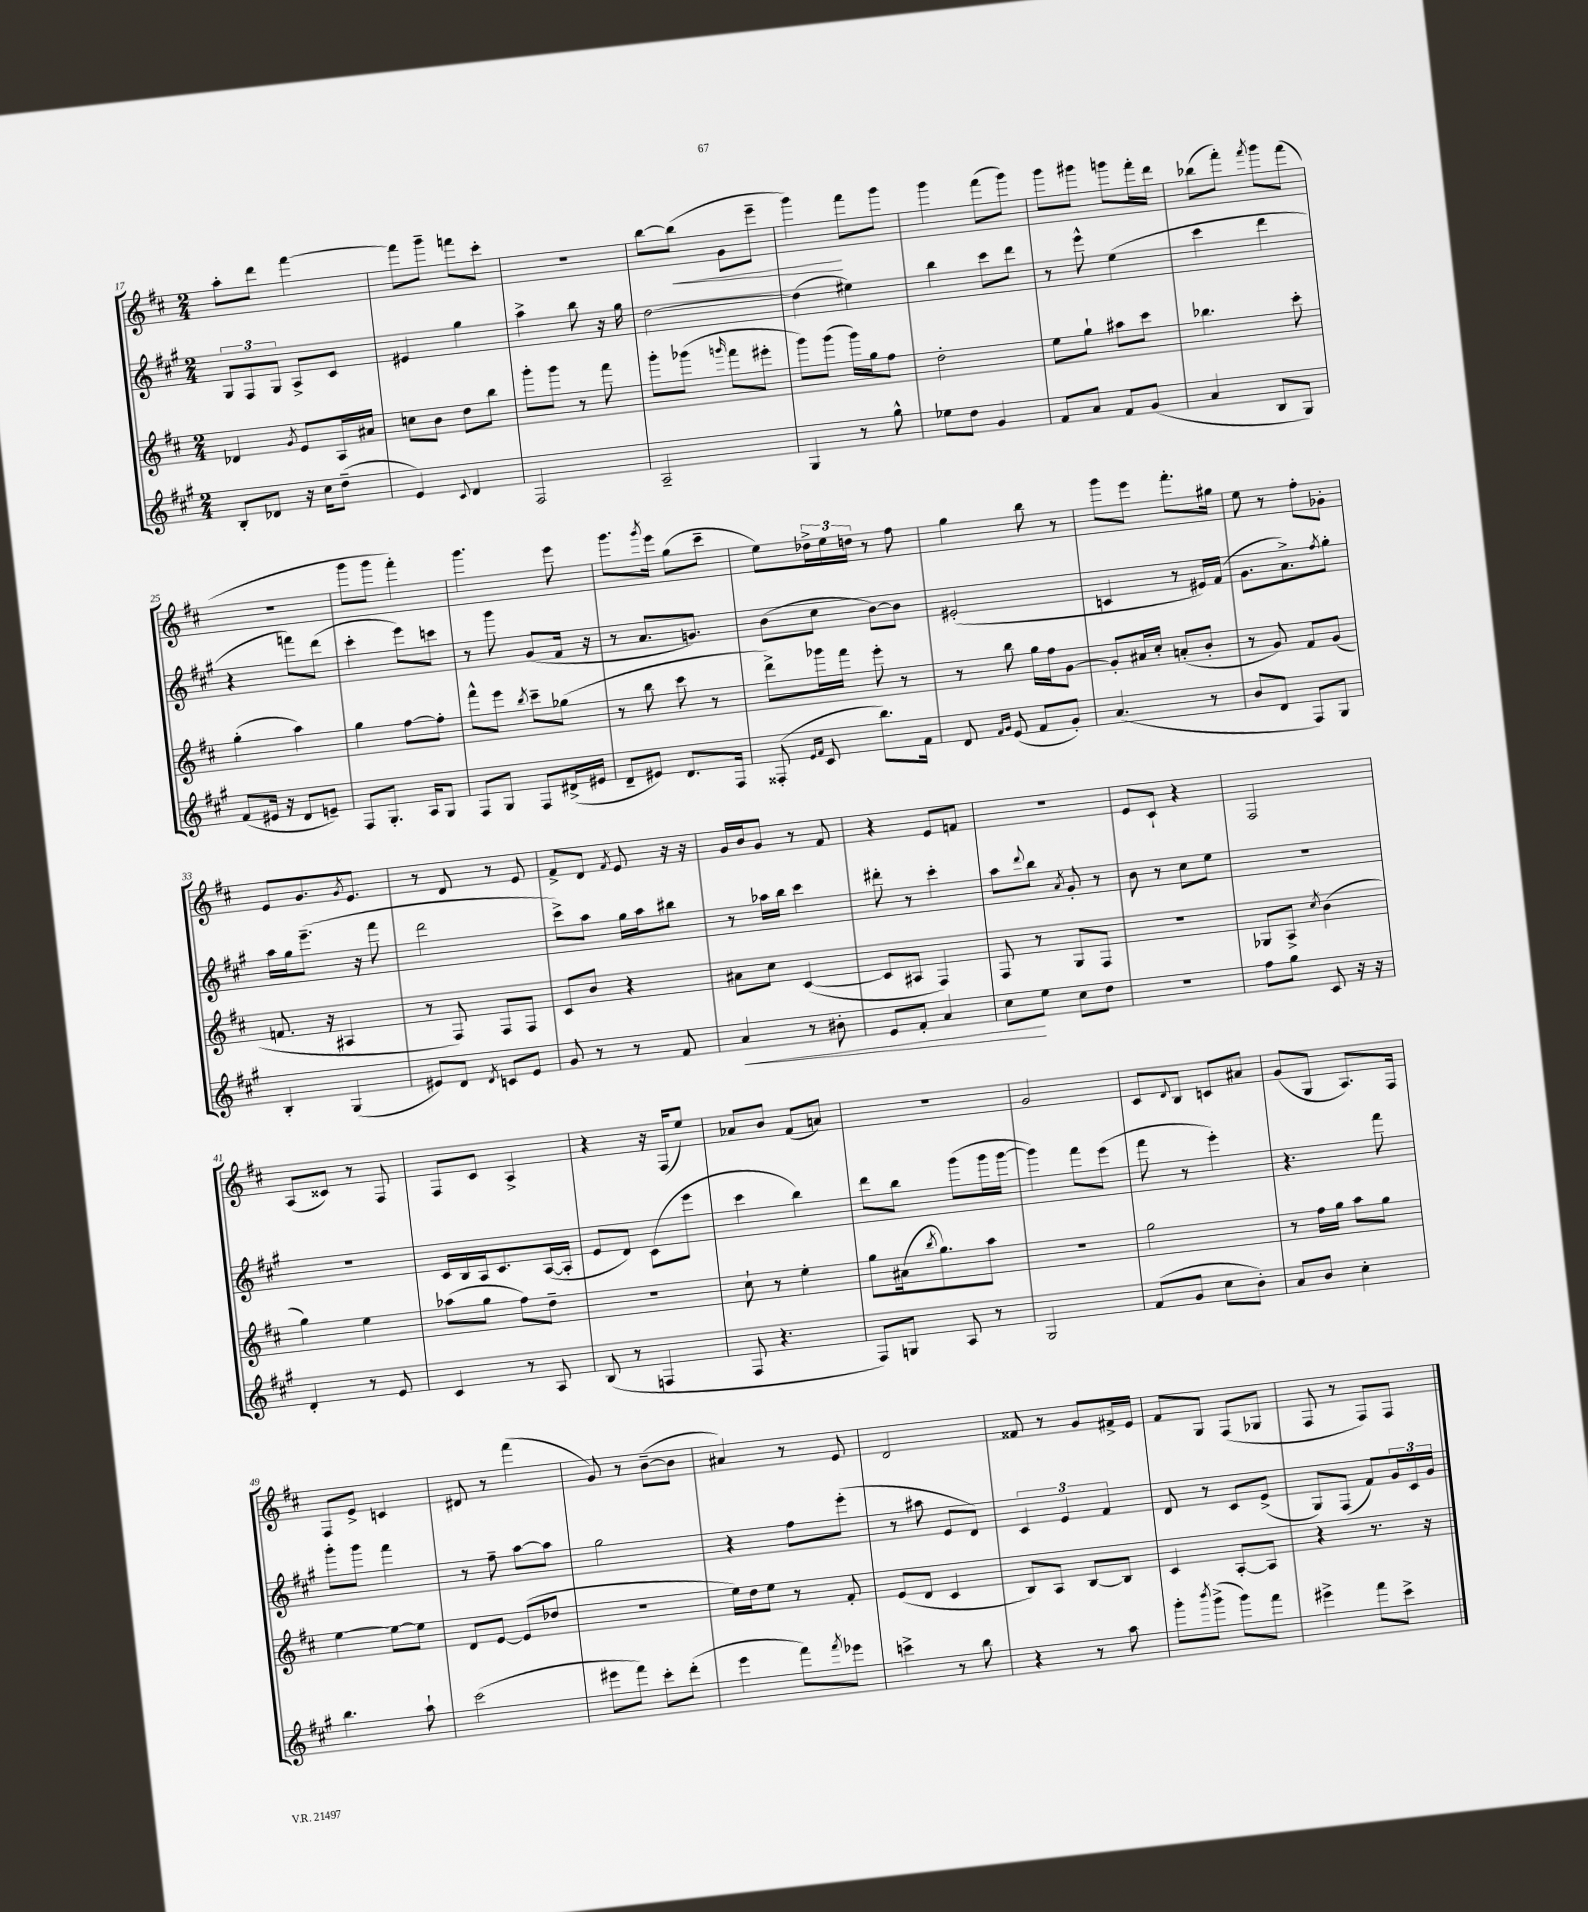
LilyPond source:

<<
\new StaffGroup <<
\new Staff = "s0" {
    \clef treble \key d \major \numericTimeSignature \time 2/4
    a''8-. d'''8 fis'''4~ |
    fis'''8 g'''8-- f'''8 cis'''8-. |
    r2 |
    b''8~ b''8\<( g'8 e'''8-- |
    g'''4\!) fis'''8 g'''8 |
    g'''4 fis'''8( g'''8) |
    g'''8 gis'''8 g'''8 fis'''16-. d'''16 |
    bes''8( fis'''8-.) \acciaccatura { fis'''8 } g'''8 fis'''8( |
    r2 |
    g'''8 g'''8 fis'''4-.) |
    g'''4. e'''8 |
    g'''8. \acciaccatura { g'''8 } e'''16 g''8( cis'''8-- |
    e''8) \tuplet 3/2 { des''16-> e''16 d''16 } r8 fis''8 |
    g''4 b''8 r8 |
    g'''8 e'''8 fis'''8.-. gis''16 |
    e''8 r8 fis''8-. ges'8-. |
    e'8 g'8. \acciaccatura { g'8 } e'8. |
    r8 d'8 r8 e'8 |
    fis'8-> d'8 \acciaccatura { fis'8 } e'8 r16 r16 |
    g'16 b'16 g'8 r8 fis'8 |
    r4 e'8 f'8 |
    r2 |
    e'8 cis'8-! r4 |
    fis2 |
    a8( cisis'8) r8 fis8 |
    fis8 cis'8 a4-> |
    r4 r16 fis16( e''8) |
    aes'8 b'8 fis'8( a'8) |
    R2 |
    g'2 |
    cis'8 \appoggiatura { d'8 } b8 c'8 ais'8 |
    g'8( g8 a8.) fis16 |
    fis8 e'8-> c'4 |
    dis'8 r8 fis'''4( |
    g'8) r8 b'8~--( b'8 |
    ais'4) r8 e'8 |
    d'2 |
    fisis'8 r8 g'8 fis'16-> e'16 |
    fis'8 g8 fis8( ges8 |
    fis8 r8 fis8) fis8 \bar "|." |
}
\new Staff = "s1" {
    \clef treble \key a \major \numericTimeSignature \time 2/4
    \tuplet 3/2 { gis8 fis8 gis8 } a8-> cis'8 |
    eis'4 gis''4 |
    a''4-> b''8 r16 gis''16 |
    d''2~ |
    d''4( eis''4) |
    b''4 cis'''8 d'''8 |
    r8 e'''8-^ e''4( |
    cis'''4 d'''4 |
    r4 f'''8) d'''8( |
    cis'''4-. e'''8) c'''8 |
    r8 gis'''8 gis'8( fis'16 r16 |
    r8 a'8. g'8.) |
    b'8( cis''8 b'8~) b'8 |
    eis'2-.( |
    c'4 r8 eis'16) fis'16( |
    gis'8. a'8.->) \acciaccatura { fis''8 } gis''8-. |
    a''16 gis''16 e'''8.--( r16 fis'''8 |
    d'''2 |
    cis'''8->) a''8 gis''16 a''16 bis''8 |
    r8 aes''16 b''16 cis'''4 |
    dis'''8-. r8 cis'''4-. |
    a''8 \appoggiatura { d'''8 } b''8 \acciaccatura { a'8 } gis'8-. r8 |
    b'8 r8 cis''8 e''8 |
    R2 |
    R2 |
    cis'16 b16 a16 cis'8. a16~( a16-. |
    e'8 d'8) cis'8( e'''8 |
    cis'''4 b''4) |
    d'''8 b''8 gis'''8( gis'''16 gis'''16~ |
    gis'''4) fis'''8 e'''8( |
    fis'''8 r8 e'''4-.) |
    r4. fis'''8 |
    gis'''8-. gis'''8 fis'''4 |
    r8 fis''8-- a''8~ a''8 |
    gis''2 |
    r4 fis''8 e'''8-.( |
    r8 ais''8 e'8 d'8) |
    \tuplet 3/2 { cis'4 e'4 fis'4 } |
    d'8 r8 cis'8 e'8->( |
    gis8) fis8( fis'8) \tuplet 3/2 { gis'16 cis'16 gis'16 } \bar "|." |
}
\new Staff = "s2" {
    \clef treble \key d \major \numericTimeSignature \time 2/4
    des'4 \acciaccatura { g'8 } e'8 a16 ais'16 |
    c''8 b'8 d''8 b''8 |
    g'''8-. g'''8 r8 fis'''8 |
    g'''8-. ges'''8( \grace { g'''16 } fis'''8 eis'''8-. |
    g'''8) g'''8( g'''16) g''16 fis''8 |
    d''2-. |
    e''8 g''8-! ais''8 cis'''8 |
    bes''4. cis'''8-. |
    g''4-.( a''4) |
    g''4 fis''8~ fis''8-. |
    fis'''8-^ e'''8 \acciaccatura { b''8 } cis'''8-- ges''8( |
    r8 b''8 cis'''8 r8 |
    d'''8->) ges'''16 fis'''16 e'''8-. r8 |
    r8 b''8 g''16 fis''16 g'8~ |
    g'8-. ais'16 cis''16-. a'8-.( b'8-. |
    r8 g'8) fis'8 g'8( |
    f'8. r16 ais4 |
    r8 fis8) fis8 fis8 |
    cis'8 b'8 r4 |
    ais'8 cis''8 cis'4~( |
    cis'8 ais8 fis4) |
    fis8 r8 g8 fis8 |
    r2 |
    ges8 a8-> \acciaccatura { cis''8 } b'4( |
    g''4) e''4 |
    aes''8( g''8 fis''8) d''8-- |
    r2 |
    cis''8-! r8 e''4-. |
    g''8 ais'16( \acciaccatura { b''8 } g''8.) a''8 |
    r2 |
    g''2 |
    r8 fis''16 g''16 a''8 g''8 |
    e''4~ e''8~ e''8 |
    d'8 e'8~ e'8( des''8 |
    R2 |
    e''16) d''16 e''8 r8 fis'8-. |
    e'8( d'8 cis'4 |
    b8) a8 b8~ b8 |
    cis'4 a8~-. a8 |
    r4 r8. r16 \bar "|." |
}
\new Staff = "s3" {
    \clef treble \key a \major \numericTimeSignature \time 2/4
    b8-. des'8 r16 cis''16 d''8--( |
    e'4) \appoggiatura { cis'8 } d'4 |
    fis2 |
    a2-- |
    gis4 r8 gis''8-^ |
    ees''8 d''8 gis'4 |
    fis'8 a'8 fis'8 gis'8( |
    a'4 b8 gis8) |
    fis'8( eis'16 r16 d'8 e'8--) |
    fis8 gis8.-. a16 gis8 |
    fis8 gis8 fis8 dis'16->( eis'16 |
    d'8-- eis'8) d'8. fis16 |
    fisis8-.( \grace { e'16 fis'16 } cis'8 b''8.) fis'16 |
    d'8 \grace { fis'16 gis'16 } e'8( fis'8 gis'8-.) |
    a'4.( r8 |
    b'8 d'8 fis8) gis8 |
    b4-. gis4( |
    eis'8) d'8 \acciaccatura { d'8 } c'8 eis'8 |
    gis'8 r8 r8 fis'8 |
    a'4\< r8 bis'8-. |
    e'8 fis'8-. a'4 |
    cis''8\! e''8 cis''8 d''8 |
    R2 |
    fis''8 gis''8 cis'8 r16 r16 |
    d'4-. r8 e'8 |
    cis'4 r8 a8 |
    b8( r8 f4 |
    fis8 r4. |
    fis8) g8 a8 r8 |
    gis2 |
    fis'8( gis'8 cis''8 b'8-.) |
    a'8 b'8 cis''4-. |
    b''4. a''8-! |
    cis'''2( |
    eis'''8 fis'''8) cis'''8-. d'''8-.( |
    e'''4 fis'''8) \acciaccatura { fis'''8 } ees'''8 |
    c'''4-> r8 b''8 |
    r4 r8 a''8 |
    gis'''8-. \acciaccatura { b'''8 } gis'''8->( gis'''8) fis'''8 |
    eis'''4-> fis'''8 cis'''8-> \bar "|." |
}
>>
>>
\layout { \context { \Score currentBarNumber = #17 } }
